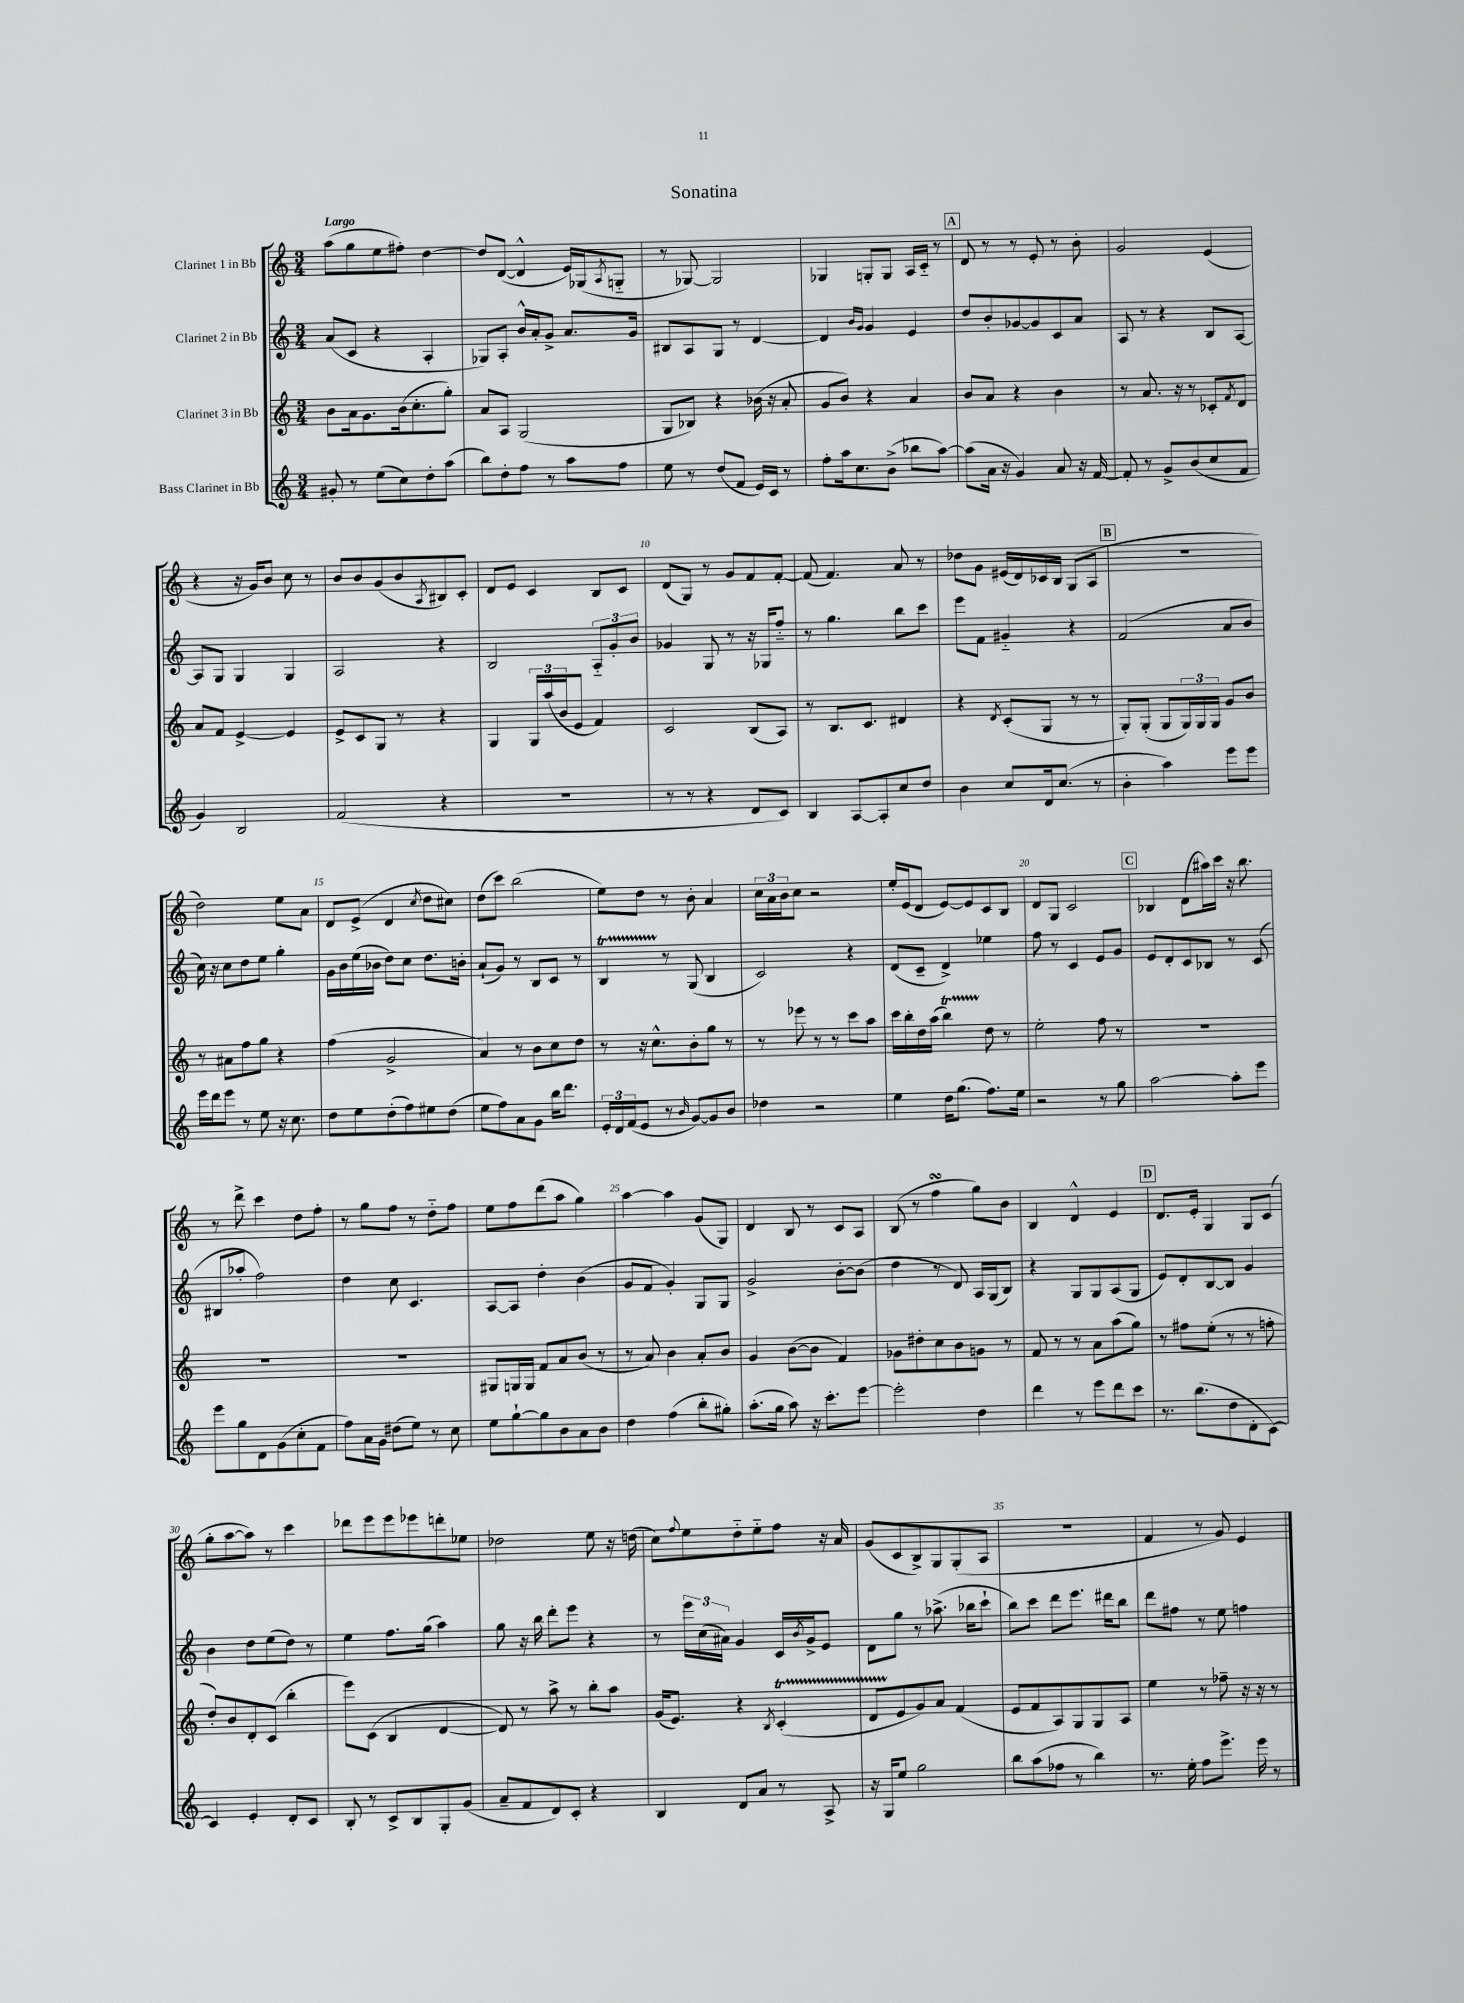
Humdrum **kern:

**kern	**kern	**kern	**kern
*staff4	*staff3	*staff2	*staff1
*clefG2	*clefG2	*clefG2	*clefG2
*k[]	*k[]	*k[]	*k[]
*M3/4	*M3/4	*M3/4	*M3/4
8g#'/	8b\L	(8a/L	(8aa\L
8r	16a\k	8c/J	8gg\
.	8.g\	.	.
(8ee\L	.	4r	8ee\
8cc\)	(16b\k	.	8ff#'\J)
.	8.cc'\	.	.
8dd'\	.	4A'/	[4dd\
(8aa\J	8gg'\J)	.	.
=	=	=	=
8bb\L)	8a/L	8G-/L)	8dd/]L
8dd'\	8A/J	8A'/J	([8d/J
8ff\J	(2G/	16b^^/LL	4d^^/]
.	.	16a'/J	.
8r	.	8g^/J	.
8aa\L	.	8.a/L	16e/LL)
.	.	.	(16G-/J
.	.	.	8qA/
8ff\J	.	.	8G'~/J
.	.	16g/Jk	.
=	=	=	=
8ee\	8G/L	8B#/L	8r
8r	8B-/J)	8A/	[8G-/)
(8dd/L	4r	8G/J	2G-/]
8f/J	.	8r	.
16e/LL)	(16b-\	[4d/	.
16c/JJ	16r	.	.
8r	8a'/	.	.
=	=	=	=
8ff'\L	8g/L	4d/]	4G-/
16aa\k	8b/J)	.	.
8.cc\	.	.	.
.	.	16qqb/LL	.
.	.	16qqg/JJ	.
.	4r	4g/	8G'/L
(8b^\J	.	.	8G/J
8bb-\L	4a/	4e/	16A/LL
.	.	.	16c'~/JJ
[8aa\J)	.	.	8r
=	=	=	=
(8aa\]L	8b/L	8dd/L	8d/
16a\Jk	8a/J	8b'/	8r
16r	.	.	.
4g/)	4r	[8g-/	8r
.	.	8g-/]	8e'/
8a/	4b\	8c/	8r
16r	.	8a/J	8b'\
[16f/	.	.	.
=	=	=	=
8f'/]	8r	8A/	2g/
8r	8.a/	8r	.
8g^/L	.	4r	.
.	16r	.	.
(8b/	8r	.	.
8cc/	8c-'/L	8B/L	(4e/
.	8qf/	.	.
8f/J	8d/J	[8A/J	.
=	=	=	=
4g/)	8a/L	8A/]L	4r
.	8f/J	8G/J	.
2B/	[4e^/	4G/	16r
.	.	.	16g/LK)
.	.	.	8b/J
.	4e/]	4G/	8cc\
.	.	.	8r
=	=	=	=
(2f/	8e^/L	2A/	8b/L
.	8c/	.	8b/
.	8G/J	.	(8g/
.	8r	.	8b/
.	.	.	8qA/
4r	4r	4r	8B#/)
.	.	.	8c'/J
=	=	=	=
2.r	4G/	2B/	8d/L
.	.	.	8e/J
.	24G/LL	.	4c/
.	(24aa/	.	.
.	24b/J	.	.
.	8e/J	.	.
.	4f/)	12A'~/L	8B/L
.	.	12g'/	.
.	.	.	8c/J
.	.	12b/J	.
=	=	=	=
8r	2c/	4g-/	(8d/L
8r	.	.	8G/J)
4r	.	8G/	8r
.	.	8r	8g/L
8d/L	(8B/L	16r	8f/
.	.	16G-/LK	.
8c/J)	8A/J)	8ff'~/J	[8f'/J
=	=	=	=
4B/	8r	8r	(8f/]
.	8.B/L	4.gg\	4.f/)
[8A/L	.	.	.
.	8.c/J	.	.
8A'/]	.	.	.
8cc/	4d#/	8bb\L	8a/
8dd/J	.	8ccc\J	8r
=	=	=	=
4b\	4r	8eee\L	8dd-\L
.	.	8f\J	8g\J
.	8qd/	.	.
8cc/L	(8c'/L	4g#'~/	(16e#/LL
.	.	.	16d/)
16d/k	8G/J	.	16c-/
(8.cc/J	.	.	16B/JJ
.	8r	4r	(8G/L
8r	8r	.	8A/J
=	=	=	=
4b'\	8G'/L)	(2f/	2.r
.	(8G'/J	.	.
4aa\)	8G/L	.	.
.	24G/L)	.	.
.	24G/	.	.
.	24G/JJ	.	.
8eee\L	8g/L	8a/L	.
8eee\J	8b/J	8b/J	.
=	=	=	=
16eee\LL	8r	16cc\)	2dd\)
16ddd\J	.	16r	.
8eee\J	8a#\L	8cc\L	.
8r	8ff\	8dd\	.
8ee\	8gg\J	8ee\J	.
16r	4r	4gg'\	8ee\L
8.cc\	.	.	.
.	.	.	8a\J
=	=	=	=
8dd\L	(4ff\	16g\LL	8d/L
.	.	16b\	.
8ee\	.	(16ee\	(8e^/J
.	.	16b-\JJ	.
(8dd'\	2g^/	8dd\L)	4d/
8ff\)	.	8cc\J	.
.	.	.	8qcc/
8ee#\	.	8.dd\L	8dd\L
(8dd\J	.	.	8cc#\J)
.	.	16b'\Jk	.
=	=	=	=
8ee\L	4a/)	(8a`/L	(8dd\L
8ff\)	.	8g/J)	8ccc\J)
8a\	8r	8r	(2bb\
8g\J	8b\L	8B/L	.
16bb\LK	8cc\	8c/J	.
8.ddd\J	.	.	.
.	8dd\J	8r	.
=	=	=	=
24e'/LL	8r	4B/	8ee\L)
24d/	.	.	.
(24f/J	.	.	.
8e/J	16r	.	8dd\J
.	8.cc^^\L	.	.
8r	.	8r	8r
16qqb/	.	.	.
[8g/L)	8b'\	(8G/	8b'\
8g/]	8gg\J	4B/	4a/
8b/J	8r	.	.
=	=	=	=
4dd-\	8r	2c/)	24cc\LL
.	.	.	24a\
.	.	.	24b\J
.	8eee-\	.	8cc\J
2r	8r	.	2r
.	8r	.	.
.	8ccc\L	4r	.
.	8aa\J	.	.
=	=	=	=
4ee\	16ccc\LL	(8d/L	16ee'/LL
.	16bb'\	.	(16e/J
.	16dd\	8c~/J	8d/J
.	(16aa\JJ	.	.
16dd\LK	4bb\)	4d^/)	[8e/L)
(8.gg\J	.	.	.
.	.	.	8e/]
8.ff\L)	8dd\	4ee-\	8c/
.	8r	.	8B/J
16ee\Jk	.	.	.
=	=	=	=
2r	2ee'\	8ff\	8d/L
.	.	8r	8G/J
.	.	4c/	2c/
8r	8ff\	8e/L	.
8gg\	8r	8g/J	.
=	=	=	=
[2aa\	2.r	8e/L	4B-/
.	.	8d'/	.
.	.	8c/	(8d\L
.	.	8B-/J	16aa#\L)
.	.	.	16ccc\JJ
8aa'\]L	.	8r	16r
.	.	.	8.bb\
8eee\J	.	(8c/	.
=	=	=	=
8eee\L	2.r	8B#/L	8r
8gg\	.	8aa-'/J	8ddd^\
8d\	.	2ff\)	4ccc\
(8g\	.	.	.
8cc'\	.	.	8dd\L
8f\J	.	.	8ff'\J
=	=	=	=
8ff\L)	2.r	4dd\	8r
16a\L	.	.	8gg\L
16g\JJ	.	.	.
(8dd#\L	.	8cc\	8ff\J
8ee\J)	.	4.c/	8r
8r	.	.	8dd'~\L
8cc\	.	.	8ff\J
=	=	=	=
8ee\L	8G#/L	[8A/L	8ee\L
[8gg`\	16G/L	8A/]J	8ff\
.	16G/JJ	.	.
8gg\]	8f/L	4dd'\	(8ddd\
8b\	8a/	.	8aa\J
8a\	(8b/J	(4b\	4gg\)
8b\J	8r	.	.
=	=	=	=
4dd\	8r	8g/L	[4aa\
.	8a/)	8f/J	.
(4ff\	4b\	4g'/)	4aa\]
8bb'\L	8a'/L	8G/L	(8g/L
8gg#'\J)	8b/J	8G/J	8G/J)
=	=	=	=
(8.aa'\L	4g/	2g^/	4d/
16gg\Jk	.	.	.
8aa\)	([8b\L	.	8B/
16r	8b\]J	.	8r
8.ccc'\L	.	.	.
.	4f/)	[8b'\L	8c/L
[8eee\J	.	(8b\]J	8A/J
=	=	=	=
2eee'\]	8g-\L	4dd\	(8B/
.	8dd#'\	.	8r
.	8cc\	8r	4ff\
.	8b\	8d/)	.
4dd\	8g\J	16A/LL	8gg\L)
.	.	(16G/J	.
.	8r	8B/J)	8b\J
=	=	=	=
4ddd\	8f/	4r	4B/
.	8r	.	.
8r	8r	8G/L	4d^^/
8eee\L	8a\L	8G/	.
8ddd\	(8aa\	(8A/	4e/
8ccc\J	8gg\J)	8G/J	.
=	=	=	=
8.r	8r	8e/L)	8.d/L
.	8ff#\L	8d'/	.
(8.bb\L	.	.	16e'/Jk
.	(8ee'\J	[8B/	4G/
8dd\	8r	8B/]J	.
8d'\	8r	4g/	8G/L
[8c\J)	8ff'\	.	(8c/J
=	=	=	=
4c/]	8dd'/L)	4b\	8gg'\L
.	8b/	.	[8aa\
4e'/	8d'/	8dd\L	8aa\]J)
.	(8c/J	(8ee\	8r
8d'/L	4bb'\	8dd\J)	4ccc\
8c/J	.	8r	.
=	=	=	=
8B'/	8eee\L)	4ee\	8ddd-\L
8r	(8c\J	.	8eee\
8c^/L	4B/	8.ff\L	8eee\
8B/	.	.	8eee-\
.	.	(16gg\Jk	.
8G'/	[4d/	4aa\)	8ddd'\
(8g/J	.	.	8ee-\J
=	=	=	=
8a~/L	8d/])	8gg\	2dd-\
8f/	8r	16r	.
.	.	16bb\	.
8d/)	8aa^\	8ddd'\L	.
8c'/J	8r	8eee\J	.
4r	8bb'\L	4r	8ee\
.	8aa\J	.	16r
.	.	.	(16dd\
=	=	=	=
4B/	(16g/LK	8r	8cc\L)
.	8.e/J)	.	.
.	.	.	8qqff/
.	.	24eee\LL	8ee\
.	.	(24cc\	.
.	.	24a#\JJ)	.
8d/L	4r	4g/	8dd'~\
8a/J	.	.	8ee'~\
.	8qB/	.	.
8r	(4c'/	16c/LL	8ff\J
.	.	8qb/	.
.	.	16g^/J	.
8A^/	.	8e/J	16r
.	.	.	16a/
=	=	=	=
16r	8d/L	8d\L	(8g/L
16G/LK	.	.	.
8ee/J	8e/	8gg\J	8c/
2gg\	8g/)	8r	8B^/)
.	8a/J	(8.aa-^\	8G/
.	(4f/	.	(8G'/
.	.	16bb-\LK	.
.	.	8ccc`\J	8A/J
=	=	=	=
8bb\L	8e/L	8bb\L)	2.r
(8aa\	8f/	8ccc\J	.
8ff-\J	8A/)	8ddd\L	.
8r	8G/	8.eee\J	.
4bb\)	8G/	.	.
.	.	16ddd#\LK	.
.	8A/J	8bb\J	.
=	=	=	=
8.r	4ee\	8ddd\L	4f/
.	.	8ff#\J	.
16ee'\	.	.	.
8ff\L	8r	8r	8r
8.eee^\J	8ff-~\	8ee\	8g/)
.	16r	4ff\	4e/
16eee\	16r	.	.
8r	8r	.	.
==	==	==	==
*-	*-	*-	*-
